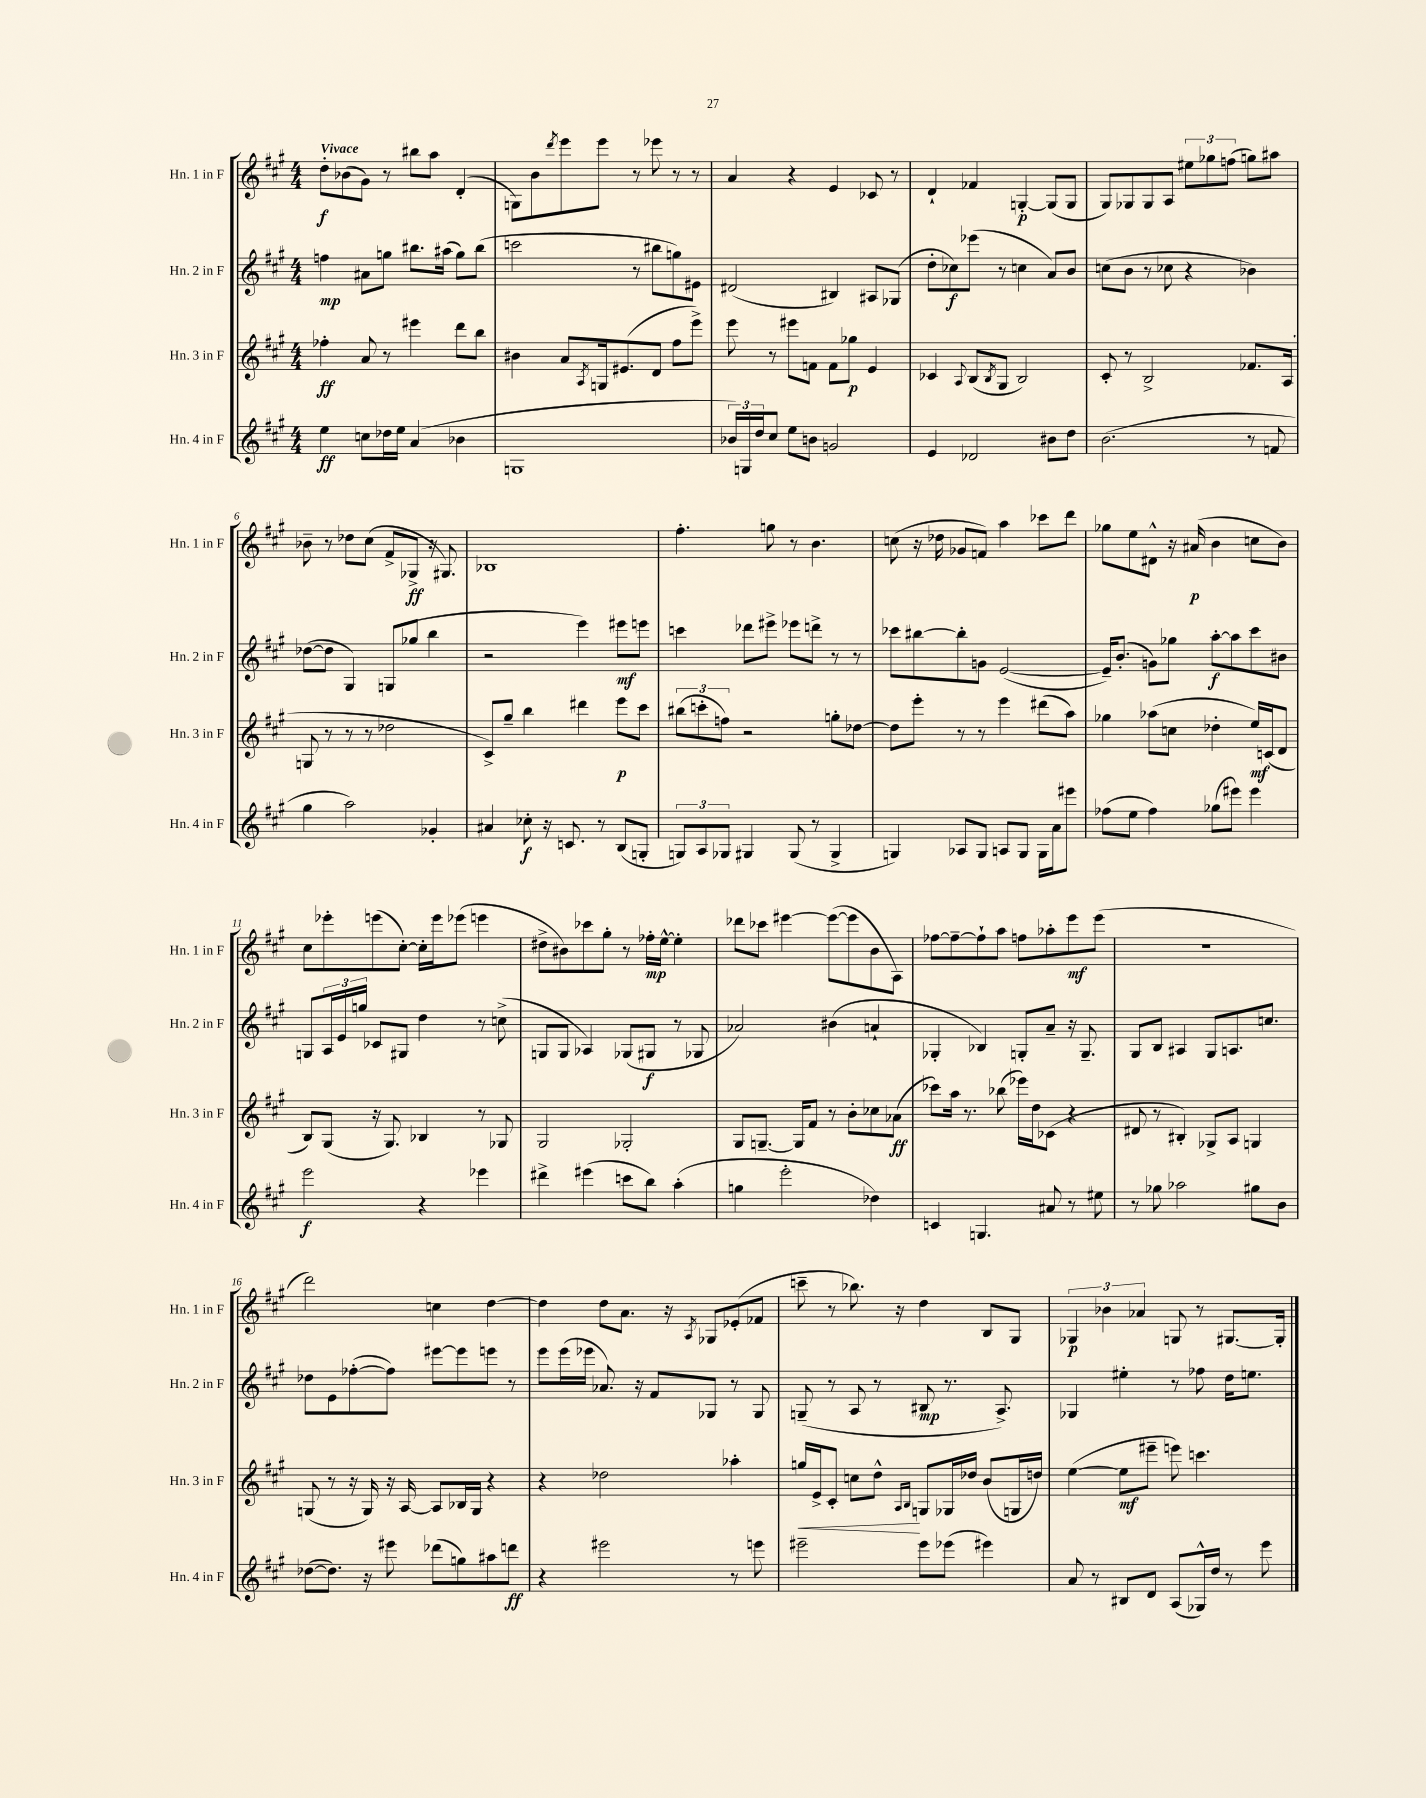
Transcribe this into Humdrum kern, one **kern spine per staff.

**kern	**kern	**kern	**kern
*staff4	*staff3	*staff2	*staff1
*clefG2	*clefG2	*clefG2	*clefG2
*k[f#c#g#]	*k[f#c#g#]	*k[f#c#g#]	*k[f#c#g#]
*M4/4	*M4/4	*M4/4	*M4/4
4ee	4ff-'	4ff	8dd'
.	.	.	(8b-
8cc	8a	8a#	8g#)
16dd-	8r	8gg	8r
16ee	.	.	.
(4a	4eee#	8.bb#	8bb#
.	.	.	8aa
.	.	(16aa#	.
4b-	8ddd	8gg)	(4d'
.	8bb	(8bb#	.
=	=	=	=
1G	4b#	2ccc	8G)
.	.	.	8b
.	.	.	8qddd
.	8a	.	8eee
.	8qA	.	.
.	16G	.	8eee
.	(8.e#	.	.
.	.	8r	8r
.	8d	8bb#	8eee-
.	8ff#	8gg)	8r
.	8eee^)	8e#	8r
=	=	=	=
24b-)	8eee	(2d#	4a
24G	.	.	.
24dd	.	.	.
8cc#	8r	.	.
8ee	8eee#	.	4r
8b	8f	.	.
2g	8f	4B#)	4e
.	8gg-	.	.
.	4e	8A#	8c-
.	.	(8G-	8r
=	=	=	=
4e	4c-	8dd'	4d`
.	.	8cc-)	.
.	8qqA	.	.
2d-	(8B	(8eee-	4f-
.	8qB	.	.
.	8G#	8r	.
.	2B)	4cc	[4G'
8b#	.	8a)	(8G]
8dd	.	8b	8G
=	=	=	=
(2.b	8c#'	(8cc	8G#)
.	8r	8b	8G-
.	2B^	8r	8G-
.	.	8cc-	8A
.	.	4r	12ee#
.	.	.	12gg-
.	.	.	(12ff
8r	8.f-	4b-)	8gg)
8f	.	.	8aa#
.	(16A	.	.
=	=	=	=
4gg#	8G	([8dd-	8b-~
.	8r	8dd-]	8r
2aa)	8r	4G#)	8dd-
.	8r	.	(8cc#
.	2dd-	(8G	8f#^
.	.	8gg-	8G-^
4g-'	.	4bb	16r
.	.	.	8.G#)
=	=	=	=
4a#	8c#^)	2r	1B-
.	8gg#~	.	.
8cc-'	4bb	.	.
16r	.	.	.
8.c	.	.	.
.	4ddd#	4eee)	.
8r	.	.	.
(8B	8eee	8eee#	.
8G'	8ccc#	8eee	.
=	=	=	=
12G)	(12bb#	4ccc	4.ff#'
12A	12ccc'	.	.
12G-	12ff)	.	.
4G#	2r	8ddd-	.
.	.	8eee#^	8gg
(8G#	.	8eee-	8r
8r	.	8ddd^	4.b
4G#^	8gg'	8r	.
.	[8dd-	8r	.
=	=	=	=
4G)	8dd-]	8ccc-	(8cc
.	8eee'	[8bb#	16r
.	.	.	16dd-
8A-	8r	8bb#']	8g-
8G	8r	8g	8f)
8A	4eee	([2e	4aa
8G	.	.	.
16G	(8ddd#	.	8ccc-
16a	.	.	.
8eee#	8aa)	.	8ddd
=	=	=	=
(8ff-	4gg-	16e~])	8gg-
.	.	(8.b'	.
8ee	.	.	8ee
4ff-)	(8aa-	8g)	8d#^^
.	8cc	8gg-	16r
.	.	.	(16a#
(8gg-	4dd-'	[8aa'	4b
8eee#)	.	8aa]	.
4eee#	16ee)	8ccc#	8cc
.	(16c	.	.
.	8d	8b#	8b)
=	=	=	=
2eee	8B)	8G	8cc#
.	(8G#	24A	8eee-'
.	.	24e	.
.	.	24gg	.
.	16r	8c-	(8eee
.	8.G#)	.	.
.	.	8G#	[8cc#')
4r	4B-	4dd	16cc#']
.	.	.	16eee
.	.	.	(8eee-
4eee-	8r	8r	4eee
.	8G-	(8cc^	.
=	=	=	=
4ddd#^	2G#	8G	8dd#^
.	.	8G	8b#)
(4eee#	.	4A-)	8ccc-
.	.	.	8gg#'
8ccc	2G-'	(8G-	8r
8bb)	.	8G#	16ff-'
.	.	.	[16ee^^
(4aa'	.	8r	4ee']
.	.	8G-	.
=	=	=	=
4gg	8G#	2a-)	8ddd-
.	[8.G~	.	8ccc-
2eee'	.	.	[4eee#
.	16G]	.	.
.	8f#	.	.
.	8r	(4b#	(8eee#_
.	8b'	.	8eee#]
4dd-)	8cc-	4a`	8b
.	(8a-	.	8A)
=	=	=	=
4c	8ccc-)	4G-'	[8ff-
.	16aa	.	8ff-~_
.	8.r	.	.
4.G	.	4B-)	8ff-`]
.	(8bb-	.	8aa
.	16eee-)	8G'	8ff
.	16dd	.	.
8a#	(8c-	8a~	8aa-'
8r	4r	16r	8eee
.	.	8.G~	.
8ee#	.	.	(8eee
=	=	=	=
8r	8d#	8G#	1r
8gg-	8r	8B	.
2aa-	4B#')	4A#	.
.	8G-^	8G#	.
.	8A	8.A	.
8gg#	4G	.	.
.	.	8.cc	.
8b	.	.	.
=	=	=	=
([8dd-	(8G	8dd-	2ddd)
8.dd-])	8r	8e	.
.	16r	([8ff-'	.
16r	16G)	.	.
8eee#	16r	8ff-])	.
.	[16A	.	.
(8ddd-	8A]	[8eee#	4cc
8gg)	16B-	8eee#]	.
.	16G	.	.
8aa#	4r	8eee	[4dd
8ddd	.	8r	.
=	=	=	=
4r	4r	8eee	4dd]
.	.	(16eee	.
.	.	16eee-	.
2eee#	2dd-	8.a-)	8dd
.	.	.	8.a
.	.	16r	.
.	.	8f#	.
.	.	.	16r
.	.	.	8qA
.	.	8G-	8G-
8r	4aa-'	8r	(8e-'
8eee	.	8G-	8f-
=	=	=	=
2eee#~	16gg	(8G~	8ccc~
.	16e^	.	.
.	8c#'	8r	8r
.	8cc	8A	8.bb-)
.	8dd^^	8r	.
.	.	.	16r
.	16qqA	.	.
.	16qqB	.	.
8eee#	8G	8B#	4dd
(8eee-	16G-	8.r	.
.	16dd-	.	.
4eee#)	(8b	.	8B
.	.	8.A^)	.
.	16G	.	8G#
.	16dd)	.	.
=	=	=	=
8a	([4ee	4G-	6G-
8r	.	.	.
.	.	.	6b-
8B#	8ee]	4ee#'	.
.	.	.	6a-
8d	8eee#~	.	.
(8A	8eee)	8r	8G
16G-^^)	4.ccc	8ff-	8r
16dd	.	.	.
8r	.	16dd	[8.G#
.	.	8.ee	.
8eee	.	.	.
.	.	.	16G#']
==	==	==	==
*-	*-	*-	*-
